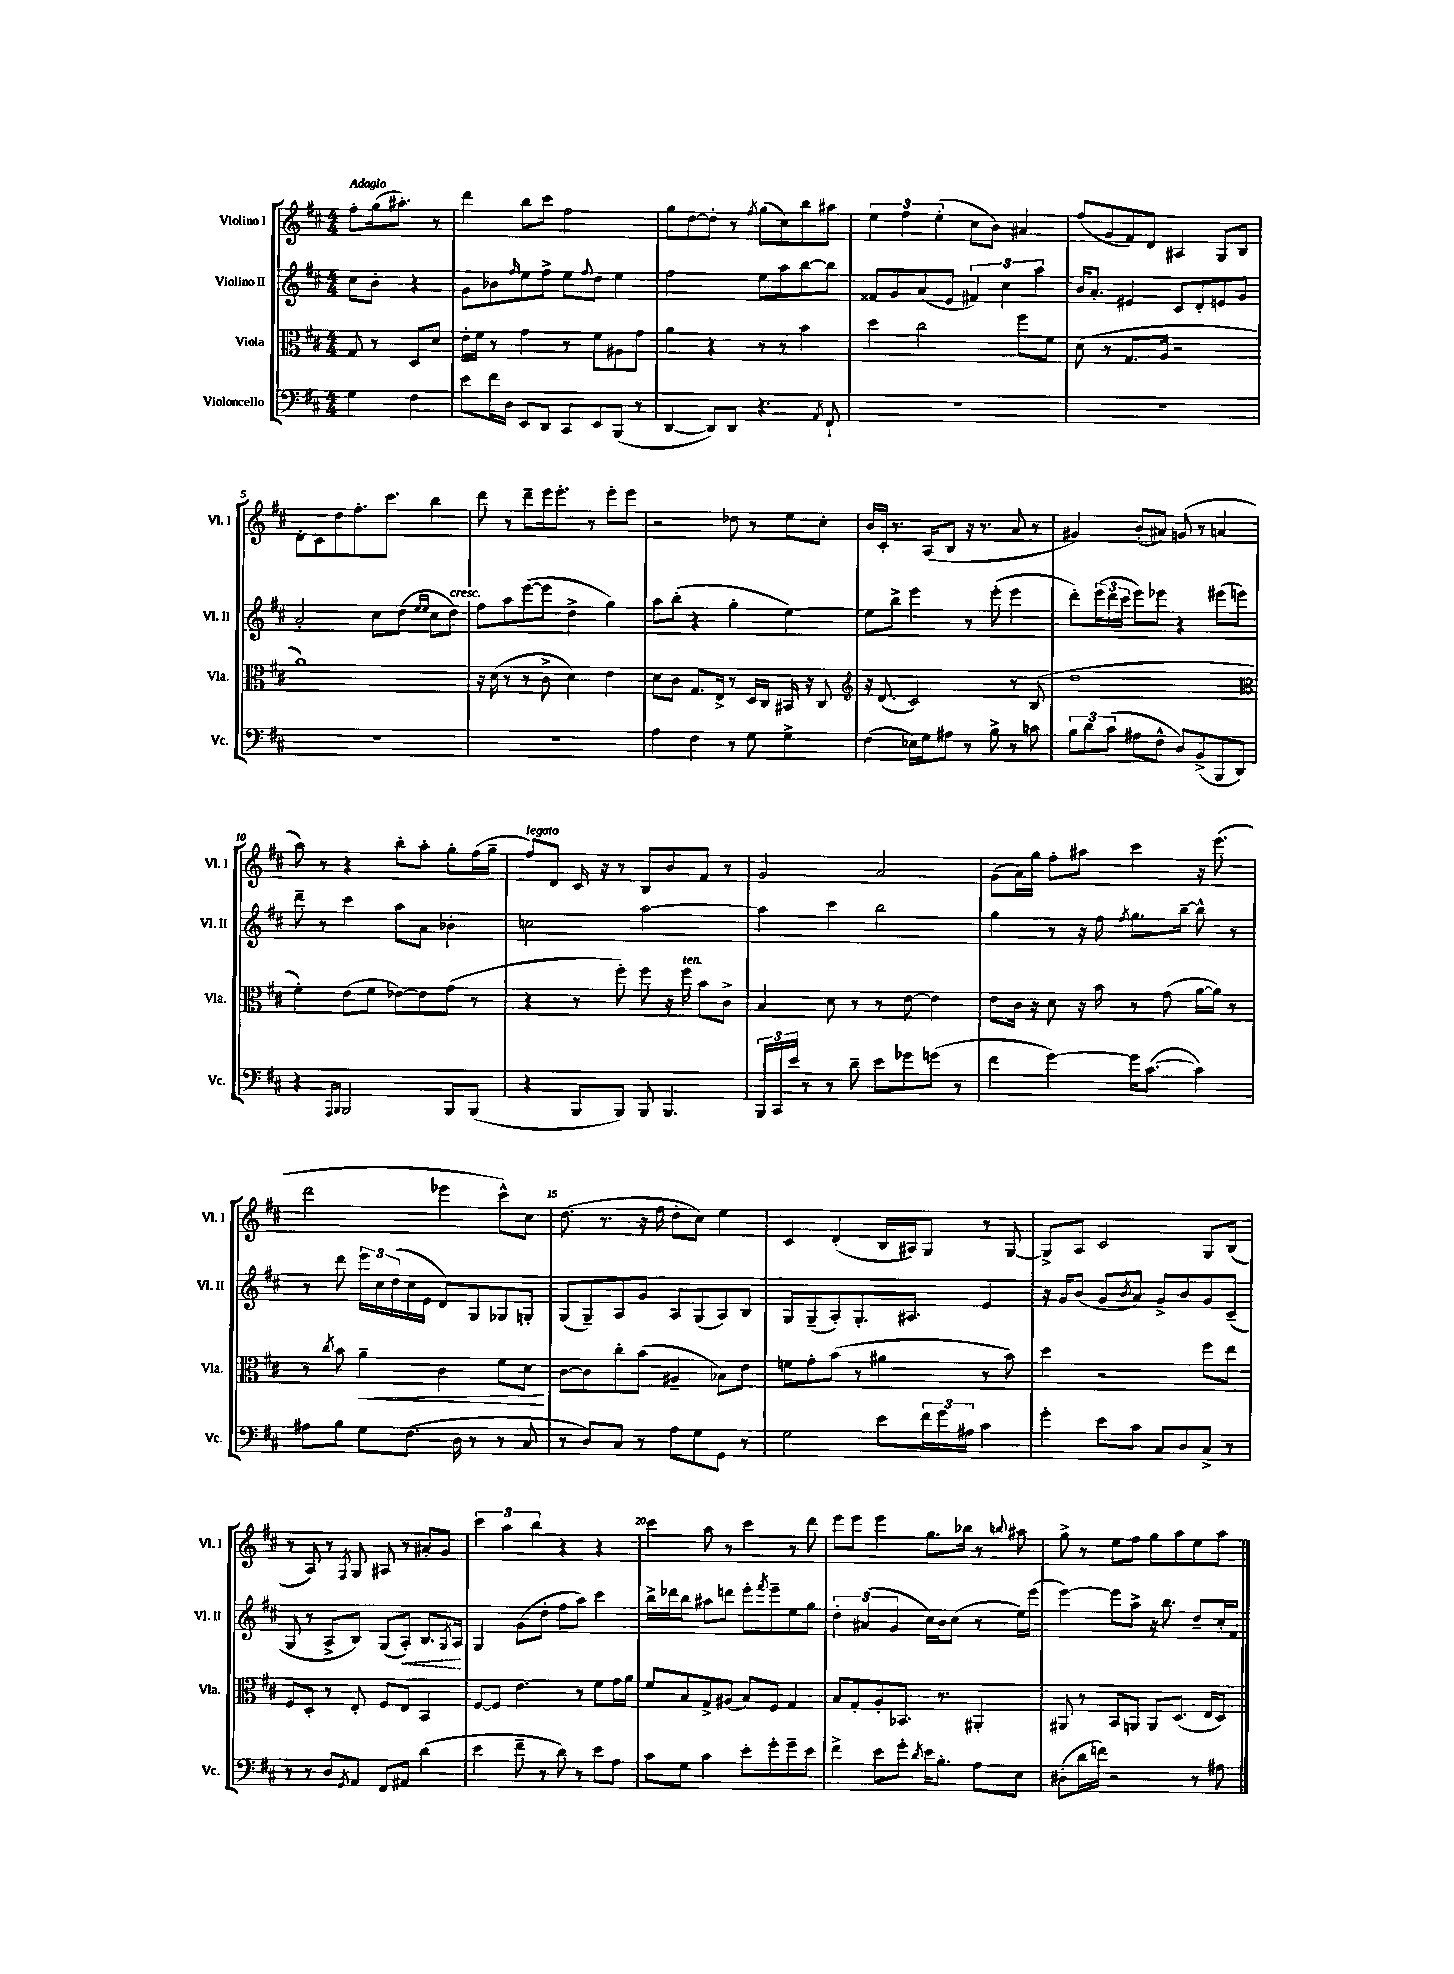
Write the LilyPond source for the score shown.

<<
\new StaffGroup <<
\new Staff = "s0" \with { instrumentName = "Violino I" shortInstrumentName = "Vl. I" } {
    \clef treble \key d \major \numericTimeSignature \time 4/4 \partial 2 \tempo "Adagio"
    fis''8-. g''16( ais''8.-.) r8 |
    d'''4 b''8 cis'''8 fis''2 |
    g''8 d''8~ d''8-. r8 \acciaccatura { fis''8 } g''8( cis''8) b''8 ais''8 |
    \tuplet 3/2 { e''4 fis''4 e''4-.( } cis''8 b'8) ais'4 |
    fis''8( g'8 fis'8) d'8 ais4 g8 b8 |
    d'8-. cis'8 d''8 fis''8.-. cis'''8. b''4 |
    d'''8 r8 d'''8-- e'''16 e'''8.-. r8 e'''8-. e'''8 |
    r2 des''8 r8 e''8 cis''8-. |
    b'16 cis'16-. r8. a16( b8 r16 r8. a'8 r8 |
    gis'4) b'8-.( ais'8) g'8( r8 a'4 |
    a''8) r8 r4 b''8-. a''8-. g''8-. fis''16( g''16-- |
    fis''8^\markup { \italic "legato" }) d'8 cis'16 r16 r8 b8 b'8 fis'8 r8 |
    g'2 a'2 |
    g'8( a'16) g''16 fis''8-. ais''8 cis'''4 r16 e'''8.( |
    d'''2 ees'''4 cis'''8-^) cis''8 |
    d''8.( r8. r16 fis''16 d''8-. cis''8) e''4 |
    cis'4 d'4-.( b16 ais16) g8 r8 g8~ |
    g8-> a8 cis'2 g8 b8( |
    r8 a8) r8 \acciaccatura { fis8 } g8 ais8 r8 ais'8-. g'8 |
    \tuplet 3/2 { cis'''4 a''4 b''4 } r4 r4 |
    cis'''4 a''8 r8 cis'''4 r8 d'''8 |
    e'''8 e'''8 e'''4 g''8. bes''16 r8 \appoggiatura { b''8 } ais''8 |
    g''8-> r8 e''8 fis''8 g''8 a''8 e''8 a''8 \bar "|." |
}
\new Staff = "s1" \with { instrumentName = "Violino II" shortInstrumentName = "Vl. II" } {
    \clef treble \key d \major \numericTimeSignature \time 4/4 \partial 2
    cis''8 b'8-. r4 |
    g'8 bes'8 \grace { fis''16 } e''8 fis''8-> e''8 \appoggiatura { fis''8 } d''8 e''4 |
    fis''2 e''8 a''8 b''8~ b''8 |
    fisis'8 g'8 a'8( e'8 \tuplet 3/2 { fis'4) cis''4 a''4 } |
    b'16 a'8.-. eis'4 cis'8 d'8-. e'8 g'8 |
    a'2-. cis''8 d''8( \grace { e''16 e''16 } cis''8 d''8^\markup { \italic "cresc." }) |
    fis''8 a''8 e'''8~( e'''8 d''4-> g''4) |
    a''8 b''8-.( r4 g''4-. e''4~) |
    e''8 b''8-> e'''4 r8 e'''8-.( e'''4 |
    d'''8-.) \tuplet 3/2 { e'''16( d'''16 cis'''16 } e'''8) ees'''8 r4 eis'''8( e'''8) |
    d'''8-- r8 cis'''4 a''8 a'8 bes'4-. |
    c''2 a''2~ |
    a''4 cis'''4 b''2 |
    g''4 r8 r16 fis''16 \acciaccatura { fis''8 } g''8. b''16~-- b''8-^ r8 |
    r8 d'''8 \tuplet 3/2 { e'''16 cis''16 d''16( } cis''16 e'16 d'8) g8 ges8 g8-. |
    g8( g8--) a8 g'8 a8 g8( a8) b8 |
    g8 g8--( a8-.) g8.-. ais8. e'4 |
    r16 g'16 b'8( g'8 \acciaccatura { b'8 } a'8) g'8-> b'8 g'8 cis'8--( |
    g8 r8 a8-> b8) g8( \once \override Hairpin.style = #'dashed-line a8-.\<) b8. \acciaccatura { g8 } a16\! |
    g4 g'8( d''8-. fis''8 a''8) cis'''4 |
    b''16-> des'''16 b''8 ais''8 d'''8 e'''8-. \acciaccatura { fis'''8 } e'''8-- e''8 g''8 |
    \tuplet 3/2 { d''4-. ais'4( g'4 } cis''16) b'16 cis''8( r8 e''16) e'''16( |
    e'''4~) e'''8 a''8-> r16 b''8. d''8-- cis''16-. fis'16 \bar "|." |
}
\new Staff = "s2" \with { instrumentName = "Viola" shortInstrumentName = "Vla." } {
    \clef alto \key d \major \numericTimeSignature \time 4/4 \partial 2
    g8 r8 d8 d'8 |
    e'16-. fis'16 r8 g'4 r8 fis'8 ais8 g'8 |
    a'4 r4 r8 r8 b'4 |
    d''4 cis''2 fis''8 fis'8 |
    d'8( r8 g8. a16 r2 |
    a'1) |
    r16 d'16( r8 r8 cis'8-> d'4) e'4 |
    d'8 cis'8 g8. e16-> r8 d16 cis16 bis,16 r16 cis8 |
    \clef treble r16 d'8.( cis'2) r8 b8( |
    d''1 |
    \clef alto fis'4-.) e'8( fis'8 ees'8~) ees'8 g'8( r8 |
    r4 r8 fis''8-.) fis''8 r16 fis''16^\markup { \italic "ten." } b'8 cis'8-> |
    b4 d'8 r8 r8 e'8~ e'4 |
    e'8 cis'16 r16 d'8 r16 b'16 r8 g'8( a'16~ a'16) r8 |
    r8 \acciaccatura { cis''8 } b'8 a'4--\< cis'4 fis'8 d'8\! |
    cis'8~ cis'8 cis''8-. b'8( ais4-- bes8) e'8 |
    f'8 g'8-. b'8( r8 ais'4 r8 b'8) |
    d''4 r2 fis''8 e''8 |
    fis8 d8-. r8 e8-. fis8 e8 b,4 |
    fis8~ fis8 e'4. r8 fis'8 g'16 a'16 |
    fis'8 b8 g8-> ais8( b8) fis8 g4 |
    b8 g8-. a8-. bes,8. r8. ais,4-. |
    ais,8 r8 b,8 a,8 a,8 d8.( e16 d8) \bar "|." |
}
\new Staff = "s3" \with { instrumentName = "Violoncello" shortInstrumentName = "Vc." } {
    \clef bass \key d \major \numericTimeSignature \time 4/4 \partial 2
    g4 fis4 |
    e'8 fis'16 d16 e,8 d,8 cis,8 e,8 b,,8( r8 |
    d,4~ d,8) d,8 r4. \acciaccatura { a,8 } fis,8-! |
    R1 |
    R1 |
    R1 |
    R1 |
    a4 fis4 r8 g8 g4-> |
    fis4( ees16) g16 ais8 r8 b8-> r8 c'8 |
    \tuplet 3/2 { b8 d'8 cis'8( } ais8 fis8-^ d8) b,8->( b,,8 d,8) |
    r4 \grace { a,,16 b,,16 } b,,2 b,,8 b,,8( |
    r4 b,,8 b,,8) b,,8 b,,4. |
    \tuplet 3/2 { b,,16 cis,16 e'16 } r8 r8 d'8-- e'8 ges'8 g'8( r8 |
    fis'4 g'4~) g'16 cis'8.~( cis'4) |
    ais8 b8 g8 fis8.( d16 r8 r8 cis8 |
    r8 d8) cis8 r8 a8 g8 g,8 r8 |
    g2 e'8 \tuplet 3/2 { fis'16 g'16 ais16 } cis'4 |
    g'4-. e'8 cis'8 cis8 d8 cis8-> r8 |
    r8 r8 d8 \acciaccatura { g,8 } a,8 fis,8 ais,8 d'4( |
    e'4 fis'8-- r8 d'8) r8 e'8 a8 |
    cis'8 g8 cis'4 e'8-. g'8-. g'8-- e'8 |
    fis'4-> e'8 g'8-. \acciaccatura { d'8 } e'16 b8.-. a8 e8 |
    dis8-.( d'16 f'16) r2 r8 ais8 \bar "|." |
}
>>
>>
\layout { \context { \Score \override BarNumber.break-visibility = ##(#f #t #t) barNumberVisibility = #(every-nth-bar-number-visible 5) } }
